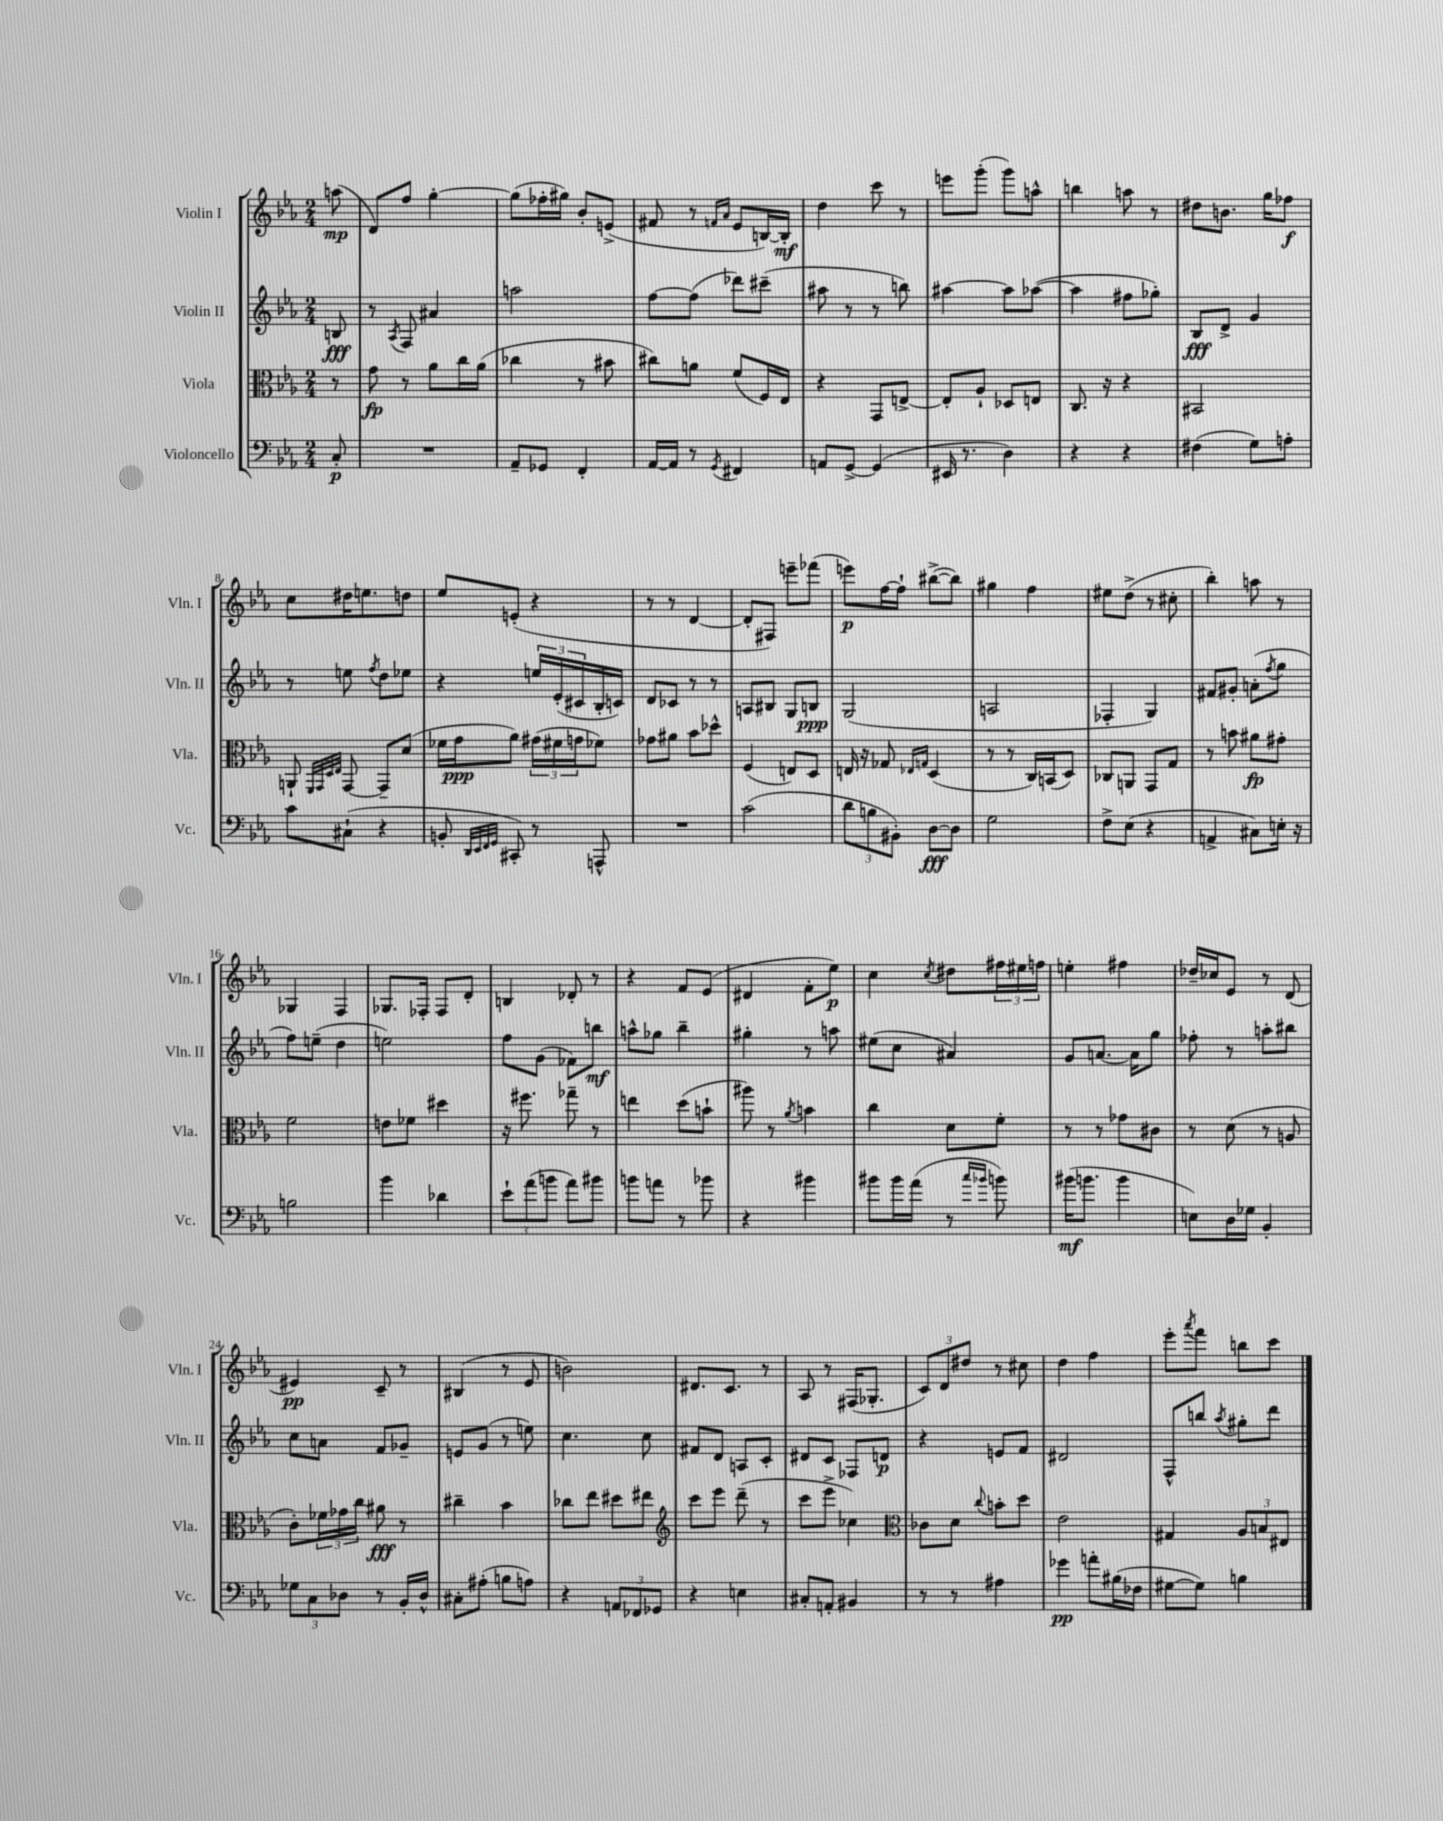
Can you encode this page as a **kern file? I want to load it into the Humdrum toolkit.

**kern	**kern	**kern	**kern
*staff4	*staff3	*staff2	*staff1
*clefF4	*clefC3	*clefG2	*clefG2
*k[b-e-a-]	*k[b-e-a-]	*k[b-e-a-]	*k[b-e-a-]
*M2/4	*M2/4	*M2/4	*M2/4
8C'	8r	8B	(8aa
=	=	=	=
2r	8g	8r	8d)
.	.	8qA-	.
.	8r	8F	8ff
.	8a-	4a#	[4gg'
.	16cc	.	.
.	(16a-	.	.
=	=	=	=
8AA-~	4cc-	2aa	(8gg]
8GG-	.	.	16ff-'
.	.	.	16gg#)
4FF'	8r	.	8b-'
.	8b#	.	(8e^
=	=	=	=
[16AA-	8cc#)	[8ff	8f#
16AA-]	.	.	.
8r	8a	(8ff]	8r
.	.	.	16qqf
8qGG	.	.	16qqa-
4FF#	(8f	8ddd-)	8e-
.	16F)	(8ccc#~	[16B)
.	16E-	.	16B']
=	=	=	=
8AA	4r	8aa#	4dd
[8GG^	.	8r	.
(4GG]	8GG	8r	8ccc
.	[8E^	8bb)	8r
=	=	=	=
16EE#	8E']	[4aa#	8eee
8.r	.	.	.
.	8A-`	.	(8ggg'
4D)	8D-	8aa#]	8ggg)
.	8E	([8aa-	8aa^^
=	=	=	=
4r	8.C	4aa-]	4bb
.	16r	.	.
4r	4r	8ff#	8aa
.	.	8gg-')	8r
=	=	=	=
(4F#	2BB#	8B-	8dd#
.	.	8d^	8.b
8G)	.	4g	.
.	.	.	16gg
8A'	.	.	8ff-
=	=	=	=
8c	8AA`	8r	8cc
.	32qqFF	.	.
.	32qqGG	.	.
.	32qqD	.	.
.	32qqE-	.	.
(8C#`	[8GG	8ee	16dd#
.	.	.	8.ee
.	.	8qff	.
4r	8GG~]	8dd	.
.	(8d	8ee-	8dd
=	=	=	=
8BB'	16f-	4r	8ee-
.	16g	.	.
32qqDD	.	.	.
32qqEE-	.	.	.
32qqFF	.	.	.
32qqGG	.	.	.
8CC#')	8a-)	.	(8e'
8r	(24g#	24ee	4r
.	24f#	(24e-'	.
.	24g	24c#	.
8AAA^^	8f-)	16B-'	.
.	.	16c)	.
=	=	=	=
2r	8g-	8d	8r
.	8a#	8c-	8r
.	8b-	8r	[4d
.	8dd-^^	8r	.
=	=	=	=
(2c	(4F	8A	8d']
.	.	8B#	8F#)
.	8E)	8G	8eee~
.	8D	8B	(8fff-
=	=	=	=
12d	16E	(2G	8eee)
.	16r	.	.
12B	.	.	.
.	8G-	.	[16ff
12BB#')	.	.	.
.	.	.	16ff`]
.	16qqE-	.	.
.	16qqG	.	.
[8D	(4D	.	([8bb#^
8D]	.	.	8bb#])
=	=	=	=
2G	8r	2A	4gg#
.	8r	.	.
.	16C)	.	4ff
.	(16BB	.	.
.	8D)	.	.
=	=	=	=
8F^	8C-	4F-'	8ee#
(8E-	8AA	.	(8dd^
4r	8GG	4G)	8r
.	8G	.	8cc#'
=	=	=	=
4AA^	8r	8f#	4bb-')
.	8b	8g#'	.
8C#)	8a#	(8a'	8aa
.	.	8qff	.
16E'	8g#'	8gg	8r
16r	.	.	.
=	=	=	=
2B	2f	8ff)	4G-
.	.	(8ee~	.
.	.	4dd	4F
=	=	=	=
4b-	8e	2ee)	8.G-
.	8f-	.	.
.	.	.	16F-'
4d-	4dd#	.	8F-
.	.	.	8d'
=	=	=	=
12e-`	16r	8ff	4B
.	8.ff#	.	.
(12a-	.	.	.
.	.	(8g	.
12b	.	.	.
8a-)	8gg-~	8f-)	8d-'
8b#	8r	8bb	8r
=	=	=	=
8b	4ee	8aa^^	4r
8a	.	8gg-	.
8r	(8dd	4bb-~	8f
8b-	8b`	.	(8e-
=	=	=	=
4r	8aa#)	4gg#'	4d#
.	8r	.	.
.	8qa-	.	.
4b#	4b	8r	8f'
.	.	8aa	8ee-)
=	=	=	=
8b#	4cc	(8ee#	4cc
16b#	.	8cc	.
(16a-	.	.	.
.	.	.	8qcc
8r	8d	4a#)	8dd#
16qqcc	.	.	.
16qqb-	.	.	.
8b)	8f'	.	24ff#
.	.	.	24ee#
.	.	.	24ff
=	=	=	=
(16b#	8r	8g	4ee'
8.b	.	.	.
.	8r	[8.a	.
4b	8g-	.	4ff#
.	.	16a]	.
.	8c#	8gg	.
=	=	=	=
8E)	8r	8ff-'	16dd-~
.	.	.	16cc-
16D	(8d	8r	8e-
16G-	.	.	.
4BB-'	8r	8aa'	8r
.	8A	8bb#	(8d
=	=	=	=
12G-	8c')	8cc	4e#)
12C	.	.	.
.	24f-	8a	.
12D-	24g-	.	.
.	24cc	.	.
8r	8a#	8f	8c~
16BB-'	8r	8g-~	8r
16D-^^	.	.	.
=	=	=	=
8C#'	4cc#~	8e	(4B#
(8A#'	.	(8g	.
8B	4b-	8r	8r
8A)	.	8ee)	8e-
=	=	=	=
4r	8cc-	4.cc	2b)
.	8ee-	.	.
12AA	8dd#	.	.
12FF-	.	.	.
.	8ee#	8cc	.
12GG-	.	.	.
=	=	=	=
*	*clefG2	*	*
4r	8ccc	8f#	8.d#
.	8eee-	8d	.
.	.	.	8.c
4E	(8ddd~	8A	.
.	8r	8c'	8r
=	=	=	=
8C#'	8ccc	8d#	8A-
8AA'	8eee-^	8c	8r
4BB#	4cc-)	8F-	(16F#
.	.	.	8.G-'
.	.	8d	.
=	=	=	=
*	*clefC3	*	*
8r	8c-	4r	12c)
.	.	.	12d
8r	8d	.	.
.	.	.	12dd#
.	8qqcc	.	.
4A#	8b'	8e	8r
.	8dd	8f	8cc#
=	=	=	=
4g-	2e-	2d#	4dd
8a'	.	.	4ff
(16B#	.	.	.
16F-	.	.	.
=	=	=	=
[8G#	4G#	8F^^	8eee-'
.	.	.	8qaaa-
8G#])	.	8bb	8fff
.	.	8qaa-	.
4B	12A-	8gg#'	8bb
.	12B	.	.
.	.	8ddd	8ccc
.	12E#	.	.
==	==	==	==
*-	*-	*-	*-
